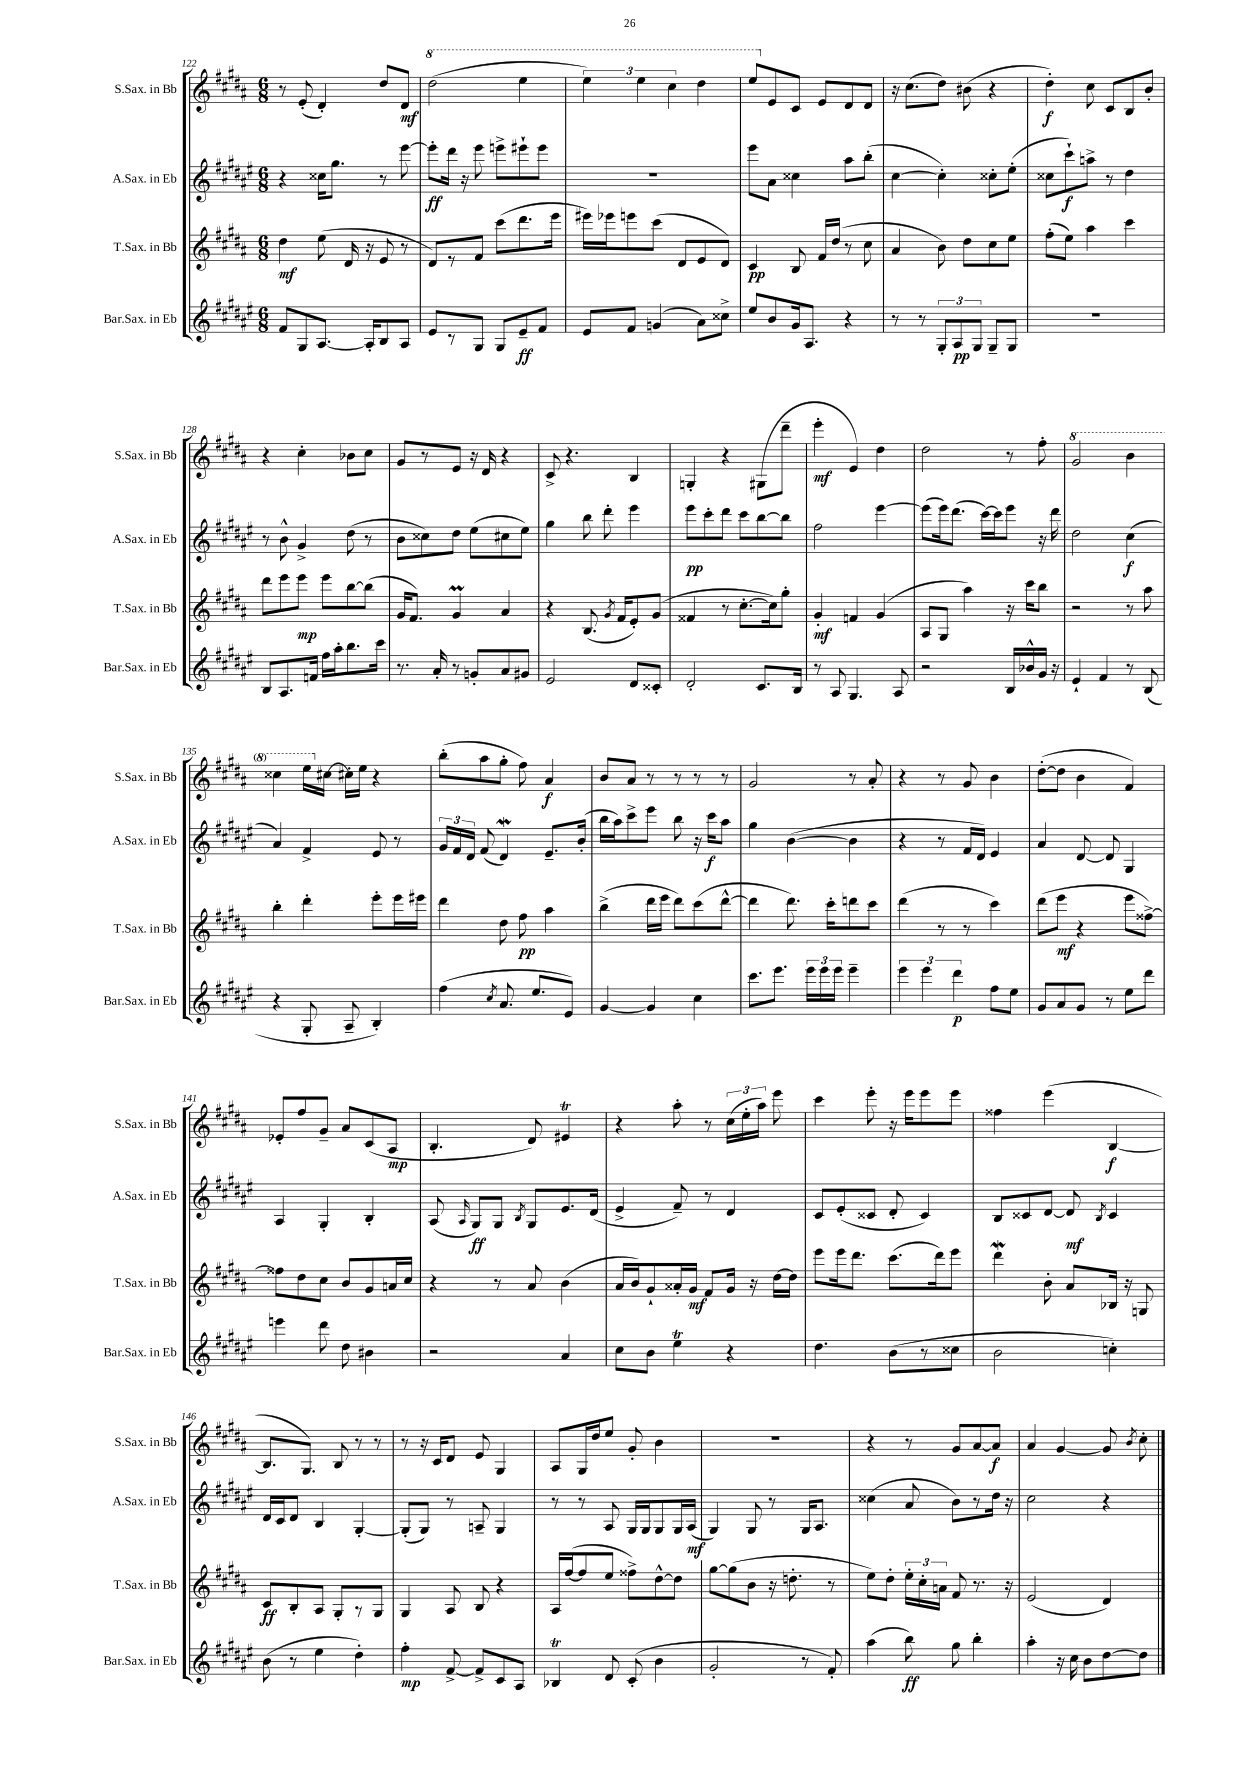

**kern	**kern	**kern	**kern
*staff4	*staff3	*staff2	*staff1
*clefG2	*clefG2	*clefG2	*clefG2
*k[f#c#g#d#a#e#]	*k[f#c#g#d#a#]	*k[f#c#g#d#a#e#]	*k[f#c#g#d#a#]
*M6/8	*M6/8	*M6/8	*M6/8
8f#	4dd#	4r	8r
8G#	.	.	(8e'
[8.A#	(8ee	16cc##	4d#')
.	.	8.gg#	.
.	16d#	.	.
16A#']	16r	.	.
8B	8e	8r	8dd#
8A#	8r	[8eee#	8d#
=	=	=	=
8e#	8d#)	8eee#']	(2ddd#
8r	8r	16ddd#	.
.	.	16r	.
8G#	8f#	8eee#	.
8G#	(8ccc#	8eee^	.
8e#~	8.ddd#	8eee#`	4eee
8f#	.	8eee#	.
.	16eee	.	.
=	=	=	=
8e#	16eee#)	2.r	6eee)
.	16eee-	.	.
8f#	8eee	.	.
.	.	.	6eee
(4g	(8ccc#	.	.
.	.	.	6ccc#
.	8d#	.	.
8a#)	8e	.	4ddd#
8cc##^	8d#)	.	.
=	=	=	=
8ee#	4c#	8eee#	8eee
8b	.	8a#	8e
16g#	8B	4cc##	8c#
8.A#	.	.	.
.	16f#	.	8e
.	(16dd#	.	.
4r	8r	8aa#	8d#
.	8cc#	(8bb'	8d#
=	=	=	=
8r	4a#	[4cc#	16r
.	.	.	(8.cc#
8r	.	.	.
12G#'	8b)	4cc#'])	8dd#)
12A#	.	.	.
.	8dd#	.	(8b#
12G#	.	.	.
8G#~	8cc#	8cc##'	4r
8G#	8ee	(8ee#'	.
=	=	=	=
2.r	(8ff#'	8cc##	4dd#')
.	8ee)	8ccc#`)	.
.	4aa#	8aa^	8cc#
.	.	8r	8c#
.	4ccc#	4dd#	8B
.	.	.	8b'
=	=	=	=
8B	8ddd#	8r	4r
8.A#	8eee	8b^^	.
.	8eee	4g#^	4cc#'
16f	.	.	.
16ff#	8eee	.	.
16aa#'	.	.	.
8.bb	[8bb	(8dd#	8b-
.	(8bb]	8r	8cc#
16ccc#	.	.	.
=	=	=	=
8.r	16g#	8b	8g#
.	8.f#)	.	.
.	.	8cc##)	8r
16a#'	.	.	.
8r	4g#	8dd#	8e
8g'	.	(8ee#	16r
.	.	.	16d#
8a#	4a#	8cc#	4r
8g#	.	8ee#)	.
=	=	=	=
2e#	4r	4gg#	8c#^
.	.	.	4.r
.	(8.B	8bb	.
.	.	8ddd#'	.
.	8qg#	.	.
.	16f#	.	.
8d#	8e')	4eee#	4B
8c##'	(8g#	.	.
=	=	=	=
2d#'	4f##	8eee#	4G'
.	.	8ccc#'	.
.	8r	8ddd#	4r
.	[8.cc#'	8ccc#	.
8.c#	.	[8bb	(8G#
.	16cc#])	.	.
.	8gg#'	8bb]	8ddd#~
16B	.	.	.
=	=	=	=
8r	4g#'	2ff#	4eee'
8A#	.	.	.
4.G#	4f	.	4e)
.	(4g#	[4eee#	4dd#
8A#	.	.	.
=	=	=	=
2r	8A#	(8eee#]	2dd#
.	8G#	16eee#)	.
.	.	(8.ddd#	.
.	4aa#)	.	.
.	.	[16ccc#)	.
.	.	16ccc#]	.
16B	16r	8eee#	8r
16b-^^	16ccc#	.	.
16g#	8bb	16r	8ff#'
16r	.	16ddd#	.
=	=	=	=
4e#`	2r	2dd#	2gg#
4f#	.	.	.
8r	8r	(4cc#	4bb
(8B	8aa#	.	.
=	=	=	=
4r	4bb'	4a#)	4ccc##
8G#'	4ddd#'	4f#^	16eee
.	.	.	[16cc#
8A#~	.	.	16cc#']
.	.	.	16ee
4B')	8eee'	8e#	4r
.	16eee	8r	.
.	16eee#	.	.
=	=	=	=
(4ff#	4ddd#	24g#	(8bb'
.	.	24f#	.
.	.	24d#	.
.	.	(8f#	8aa#
8qcc#	.	.	.
8.a#	8dd#	4d#)	8gg#'
.	8ff#	.	8ff#)
8.ee#	.	.	.
.	4aa#	8.e#~	4a#
8e#)	.	.	.
.	.	(16b'	.
=	=	=	=
[4g#	(4bb^	16bb	8b
.	.	16aa#)	.
.	.	8ccc#^	8a#
4g#]	16ddd#	8eee#	8r
.	16eee	.	.
.	8ddd#)	8bb	8r
4cc#	(8ccc#	16r	8r
.	.	16ccc#	.
.	[8ddd#^^	8aa#	8r
=	=	=	=
8.ccc#	4ddd#]	4gg#	2g#
8.eee#	.	.	.
.	8.ddd#)	([4b	.
24eee#	.	.	.
24eee#	.	.	.
.	16ccc#'	.	.
24eee#	.	.	.
4eee#~	8ddd	4b]	8r
.	8ccc#	.	8a#'
=	=	=	=
6eee#	(4ddd#	4r	4r
6eee#	.	.	.
.	8r	8r	8r
6ddd#	.	.	.
.	8r	16f#	8g#
.	.	16d#)	.
8ff#	4ccc#)	4e#	4b
8ee#	.	.	.
=	=	=	=
8g#	(8ddd#	4a#	([8dd#'
8a#	8eee	.	8dd#]
8g#	4r	[8d#	4b
8r	.	8d#]	.
8ee#	8eee	4G#	4f#)
8ddd#	[8ff##^)	.	.
=	=	=	=
4eee	8ff##]	4A#	8e-'
.	8dd#	.	8ff#
8ddd#	8cc#	4G#'	8g#~
8dd#	8b	.	8a#
4b#	8g#	4B'	(8c#
.	16a	.	8A#
.	16cc#	.	.
=	=	=	=
2r	4r	(8A#	4.B'
.	.	16qqA#	.
.	.	8G#)	.
.	8r	8G#	.
.	.	8qB	.
.	8a#	8G#	8d#)
4a#	(4b	8.e#	4e#
.	.	(16d#	.
=	=	=	=
8cc#	16a#	4e#^	4r
.	16b)	.	.
8b	8g#`	.	.
4ee#	16a##'	8f#~)	8aa#'
.	16g#	.	.
.	8f#	8r	8r
4r	16g#	4d#	(24cc#
.	.	.	24ee'
.	16r	.	.
.	.	.	24aa#)
.	[16dd#	.	8eee
.	16dd#]	.	.
=	=	=	=
4.dd#	8eee	8c#	4ccc#
.	16eee	(8e#'	.
.	8.ddd#	.	.
.	.	8c##	8eee'
(8b	(8.ccc#	8d#'	16r
.	.	.	16eee
8r	.	4c##)	8eee
.	16ddd#)	.	.
8cc##	8eee	.	8eee
=	=	=	=
2b	4ddd#	8B	4ff##
.	.	8c##	.
.	8b'	[8d#	(4eee
.	8a#	8d#]	.
.	.	8qB	.
4cc')	16B-	4c##	[4B
.	16r	.	.
.	8G	.	.
=	=	=	=
(8b	8c#	16d#	8.B]
.	.	16c#	.
8r	8B'	8d#	.
.	.	.	8.G#)
4ee#	8A#	4B	.
.	8G#'	.	8B
4dd#')	8r	[4G#'	8r
.	8G#	.	8r
=	=	=	=
4ff#'	4G#	(8G#']	8r
.	.	8G#)	16r
.	.	.	16c#
[8f#^	8A#	8r	8d#
8f#^]	8B	8A~	8e
8c#	4r	4G#	4G#
8A#	.	.	.
=	=	=	=
4B-	16A#	8r	8A#
.	([16ff#	.	.
.	8ff#]	8r	16G#
.	.	.	16dd#
8d#	8ee	8A#	8ee
(8c#'	8ff##^)	16G#	8g#'
.	.	16G#	.
4b	[8dd#^^	8G#	4b
.	8dd#]	16G#	.
.	.	(16A#	.
=	=	=	=
2g#'	[8gg#	4G#)	2.r
.	(8gg#]	.	.
.	8b	8G#	.
.	16r	8r	.
.	8.dd'	.	.
8r	.	16G#	.
.	.	8.A#	.
8f#')	8r	.	.
=	=	=	=
(4aa#	8ee)	(4cc##	4r
.	8dd#'	.	.
8bb)	24ee'	8a#	8r
.	24cc#'	.	.
.	24a	.	.
8gg#	8f#	8b)	8g#
4bb'	8.r	8r	[8a#
.	.	16dd#	8a#]
.	16r	16r	.
=	=	=	=
4aa#'	(2e	2cc#	4a#
16r	.	.	[4g#
16cc#	.	.	.
8b	.	.	.
[8dd#	4d#)	4r	8g#]
.	.	.	8qb
8dd#]	.	.	8cc#'
==	==	==	==
*-	*-	*-	*-
